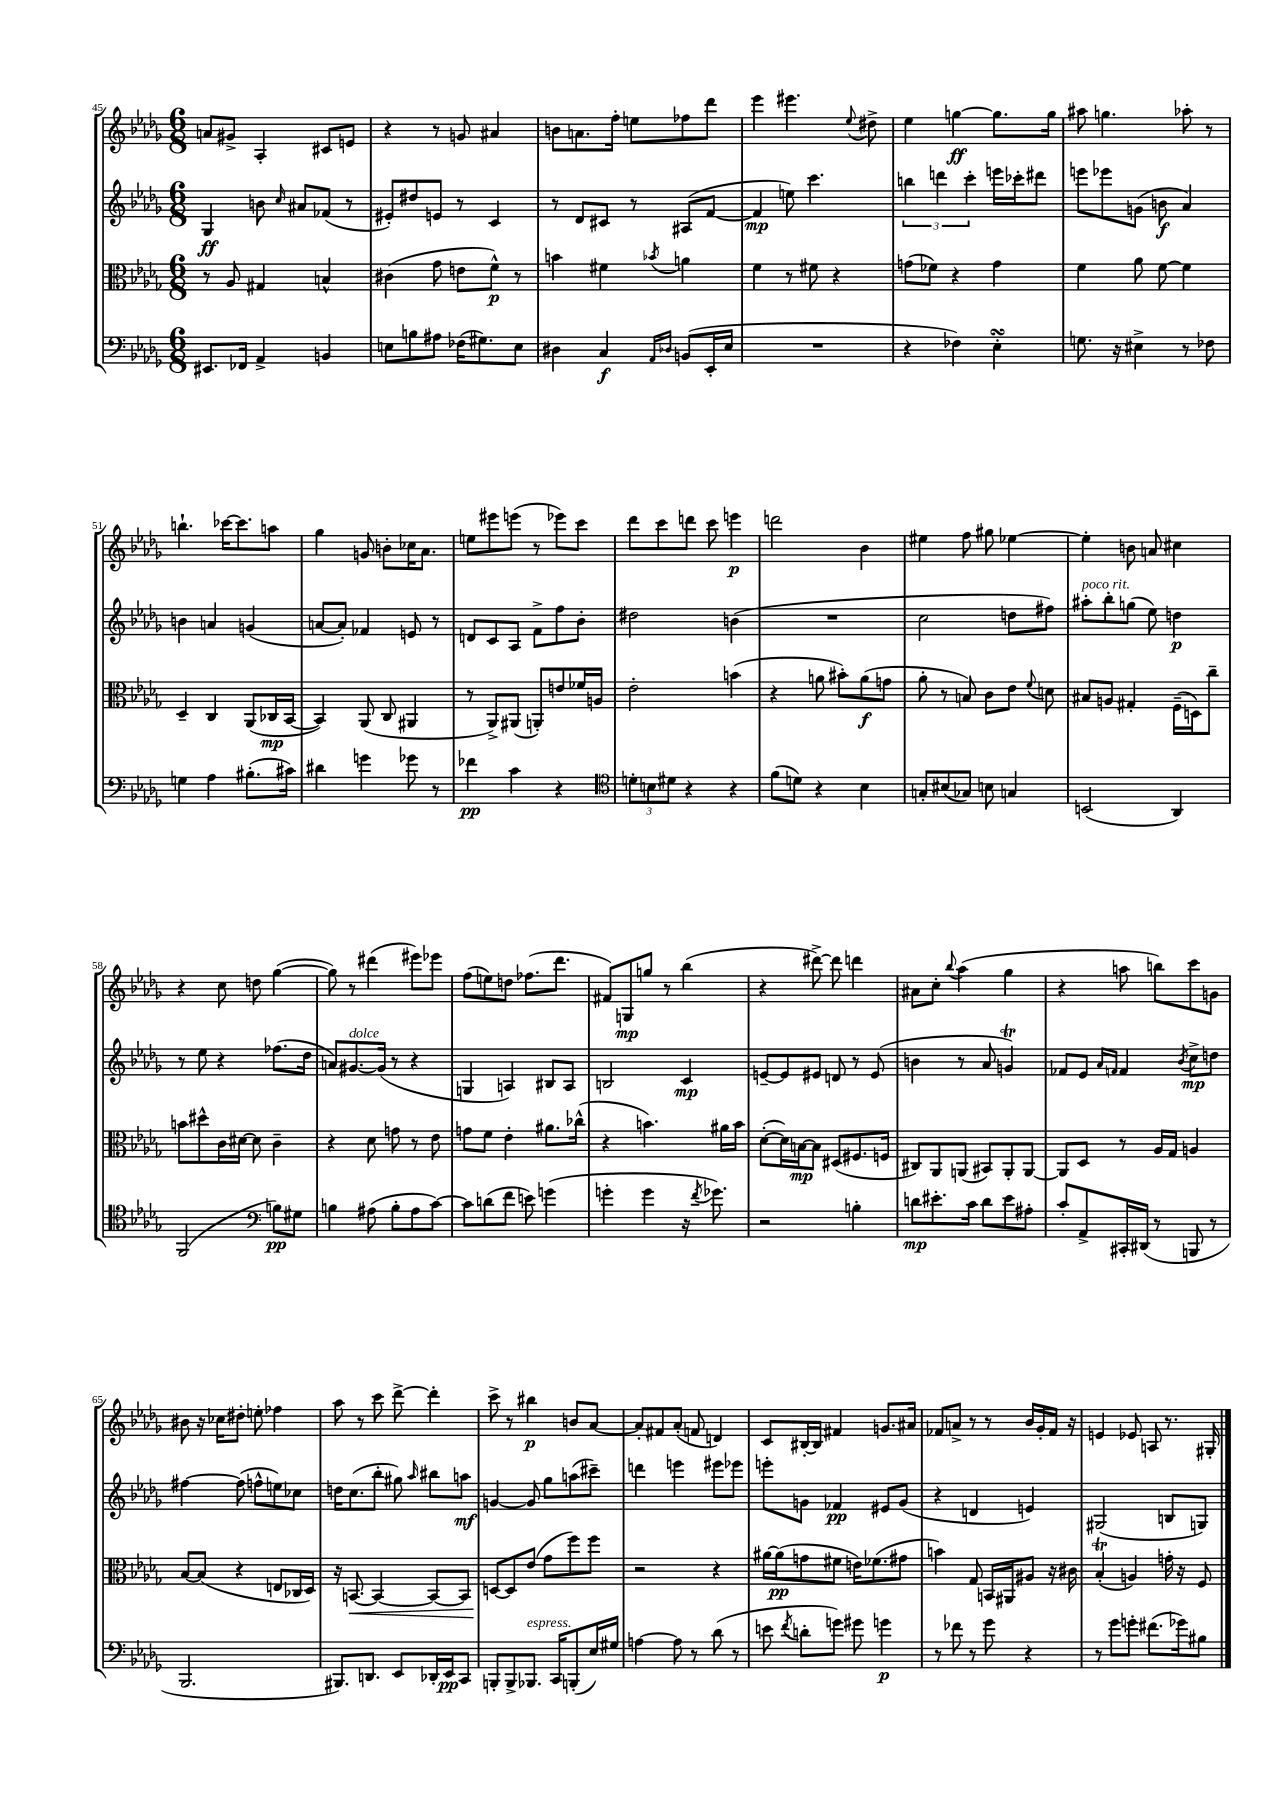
<<
\new StaffGroup <<
\new Staff = "s0" {
    \clef treble \key des \major \numericTimeSignature \time 6/8
    \autoBeamOff a'8[ gis'8]-> aes4-. cis'8[ e'8] |
    r4 r8 g'8 ais'4 |
    b'8[ a'8. f''16]-. e''8[ fes''8 des'''8] |
    ees'''4 eis'''4. \appoggiatura { ees''8 } dis''8-> |
    ees''4 g''4~\ff g''8.[ g''16] |
    ais''8 g''4. aes''8-. r8 |
    b''4.-! ces'''16[~ ces'''8. a''8] |
    ges''4 g'8 b'8[-. ces''16 aes'8.] |
    e''8[ eis'''8 e'''8]( r8 ees'''8[) c'''8] |
    des'''8[ c'''8 d'''8] c'''8 e'''4\p |
    d'''2 bes'4 |
    eis''4 f''8 gis''8 ees''4~ |
    ees''4-. b'8 a'8 cis''4 |
    r4 c''8 d''8 ges''4~( |
    ges''8) r8 dis'''4( eis'''8[) ees'''8] |
    f''8[( e''8) d''8] fes''8.[( des'''8.] |
    fis'8[) g8\mp g''8] r8 bes''4( |
    r4 dis'''8~->) dis'''8 d'''4 |
    ais'8[ c''8]-. \appoggiatura { bes''8 } aes''4( ges''4 |
    r4 a''8 b''8[) c'''8 g'8] |
    bis'8 r16 ces''16[ dis''8]-. e''8-. fes''4 |
    aes''8 r8 c'''8 des'''8~-> des'''4-. |
    c'''8-> r8 bis''4\p b'8[ aes'8]~ |
    aes'8[-. fis'8 aes'8]-.( f'8 d'4) |
    c'8[ bis16~-. bis16] fis'4 g'8.[ ais'16] |
    fes'8[ a'8]-> r8 r8 bes'16[ ges'16-. fes'16] r16 |
    e'4 ees'8 a8 r8. gis16-. \bar "|." |
}
\new Staff = "s1" {
    \clef treble \key des \major \numericTimeSignature \time 6/8
    \autoBeamOff ges4\ff b'8 \grace { c''16 } ais'8[ fes'8]( r8 |
    eis'8[-.) dis''8 e'8] r8 c'4 |
    r8 des'8[ cis'8] r8 ais8[( f'8]~ |
    f'4\mp e''8) c'''4. |
    \tuplet 3/2 { b''4 d'''4 c'''4-. } e'''16[ ces'''16-. dis'''8] |
    e'''8[ ees'''8 g'8]( b'8\f aes'4) |
    b'4 a'4 g'4( |
    a'8[~ a'8]-.) fes'4 e'8 r8 |
    d'8[ c'8 aes8] f'8[-> f''8 bes'8]-. |
    dis''2 b'4( |
    R2. |
    c''2 d''8[ fis''8]) |
    ais''8[-.^\markup { \italic "poco rit." } bes''8-. g''8]( ees''8) d''4\p |
    r8 ees''8 r4 fes''8.[( des''16] |
    a'8[) gis'8.~^\markup { \italic "dolce" } gis'16]( r8 r4 |
    g4 a4) bis8[ a8] |
    b2 c'4\mp |
    e'8[~-- e'8 eis'8] d'8 r8 eis'8( |
    b'4 r8 aes'8 g'4\trill) |
    fes'8[ ees'8] \grace { aes'16[ f'16] } f'4 \acciaccatura { bes'8 } c''8[->\mp d''8] |
    fis''4~ fis''8( f''8[-^ e''8) ces''8] |
    d''16[ c''8.( bes''8]-. gis''8) \grace { aes''16 } bis''8[ a''8]\mf |
    g'4~ g'8 ges''8[ a''8( cis'''8]--) |
    d'''4 e'''4 eis'''8[ ees'''8] |
    e'''8[-. g'8] fes'4\pp eis'8[ g'8]( |
    r4 d'4 e'4) |
    gis2( b8[ g8]) \bar "|." |
}
\new Staff = "s2" {
    \clef alto \key des \major \numericTimeSignature \time 6/8
    \autoBeamOff r8 aes8 gis4 b4-^ |
    cis'4( ges'8 e'8[ f'8]-^\p) r8 |
    b'4 fis'4 \acciaccatura { bes'8 } a'4 |
    f'4 r8 fis'8 r4 |
    g'8[( fes'8]) r4 g'4 |
    f'4 aes'8 f'8~ f'4 |
    des4-- c4 aes,8[( ces16\mp bes,16]~ |
    bes,4) aes,8( c8 ais,4 |
    r8 aes,8[->) ais,8]( a,8[-.) e'8 fes'16 a16] |
    ees'2-. b'4( |
    r4 a'8 bis'8[-.) a'8\f( g'8] |
    aes'8-. r8 b8) c'8[ ees'8] \appoggiatura { f'8 } d'8 |
    bis8[ a8] gis4-. f16[--( d16) c''8]-- |
    b'8[ dis''8-^ c'16 dis'16]~ dis'8 c'4-- |
    r4 des'8 g'8 r8 ees'8 |
    g'8[ f'8] ees'4-. ais'8.[ ces''16]-^( |
    r4 b'4.) ais'16[ b'16] |
    des'8[~-.( des'16) b16~\mp b8] dis8[( fis8. f16] |
    cis8[) aes,8 a,8]( bis,8[) a,8-. a,8]~ |
    a,8[ des8] r8 aes16[ ges16] a4 |
    bes8[~ bes8]( r4 e8[ ces16 des16]) |
    r16 b,8.~\< b,4~ b,8[~ b,8] |
    d8[~\! d8 ees'8]( ges'8[ f''8) f''8] |
    r2 r4 |
    ais'16[~ ais'16\pp( g'8 fis'8] e'16[) fes'8.( gis'8] |
    b'4) ges8 b,16[ ais,16 ais8] r16 cis'16 |
    bes4-.\trill( a4) g'16-. r16 f8 \bar "|." |
}
\new Staff = "s3" {
    \clef bass \key des \major \numericTimeSignature \time 6/8
    \autoBeamOff eis,8.[ fes,16] aes,4-> b,4 |
    e8[ b8 ais8] fes16[( gis8.) e8] |
    dis4 c4\f \grace { aes,16[ des16] } b,8[( ees,16-. ees16] |
    R2. |
    r4 fes4) ees4-.\turn |
    g8. r16 eis4-> r8 fes8 |
    g4 aes4 bis8.[-.( cis'16]) |
    dis'4 g'4 ges'8 r8 |
    fes'4\pp c'4 r4 |
    \clef tenor \tuplet 3/2 { d'8[-. b8 dis'8] } r4 r4 |
    f'8[( d'8]) r4 bes4 |
    g8[-. bis8( ges8]) b8 g4 |
    b,2( aes,4) |
    f,2( \clef bass b8[\pp) gis8] |
    b4 ais8( b8[-. ais8 c'8]~) |
    c'8[ d'8( f'8] e'8) g'4( |
    g'4-. g'4 r16 \acciaccatura { f'8 } ges'8.) |
    r2 b4-. |
    d'8[\mp eis'8.-. c'16] d'8[ eis'8 ais8]-. |
    c'8[-. aes,8-> cis,16-. dis,16]( r8 b,,8 r8 |
    bes,,2. |
    bis,,8.[) d,8.] ees,8[ des,16-. ees,16\pp c,8] |
    b,,8[-. b,,8-> bes,,8.]^\markup { \italic "espress." } c,16[ b,,8-.( ees16) gis16] |
    a4~ a8 r8 des'8( r8 |
    e'8 \acciaccatura { f'8 } d'8[-. g'8]) gis'8 g'4\p |
    r8 fes'8 r8 ges'8 r4 |
    r8 ges'8[ g'8]-. fis'8.[( ges'16) bis8] \bar "|." |
}
>>
>>
\layout { \context { \Score currentBarNumber = #45 } }
